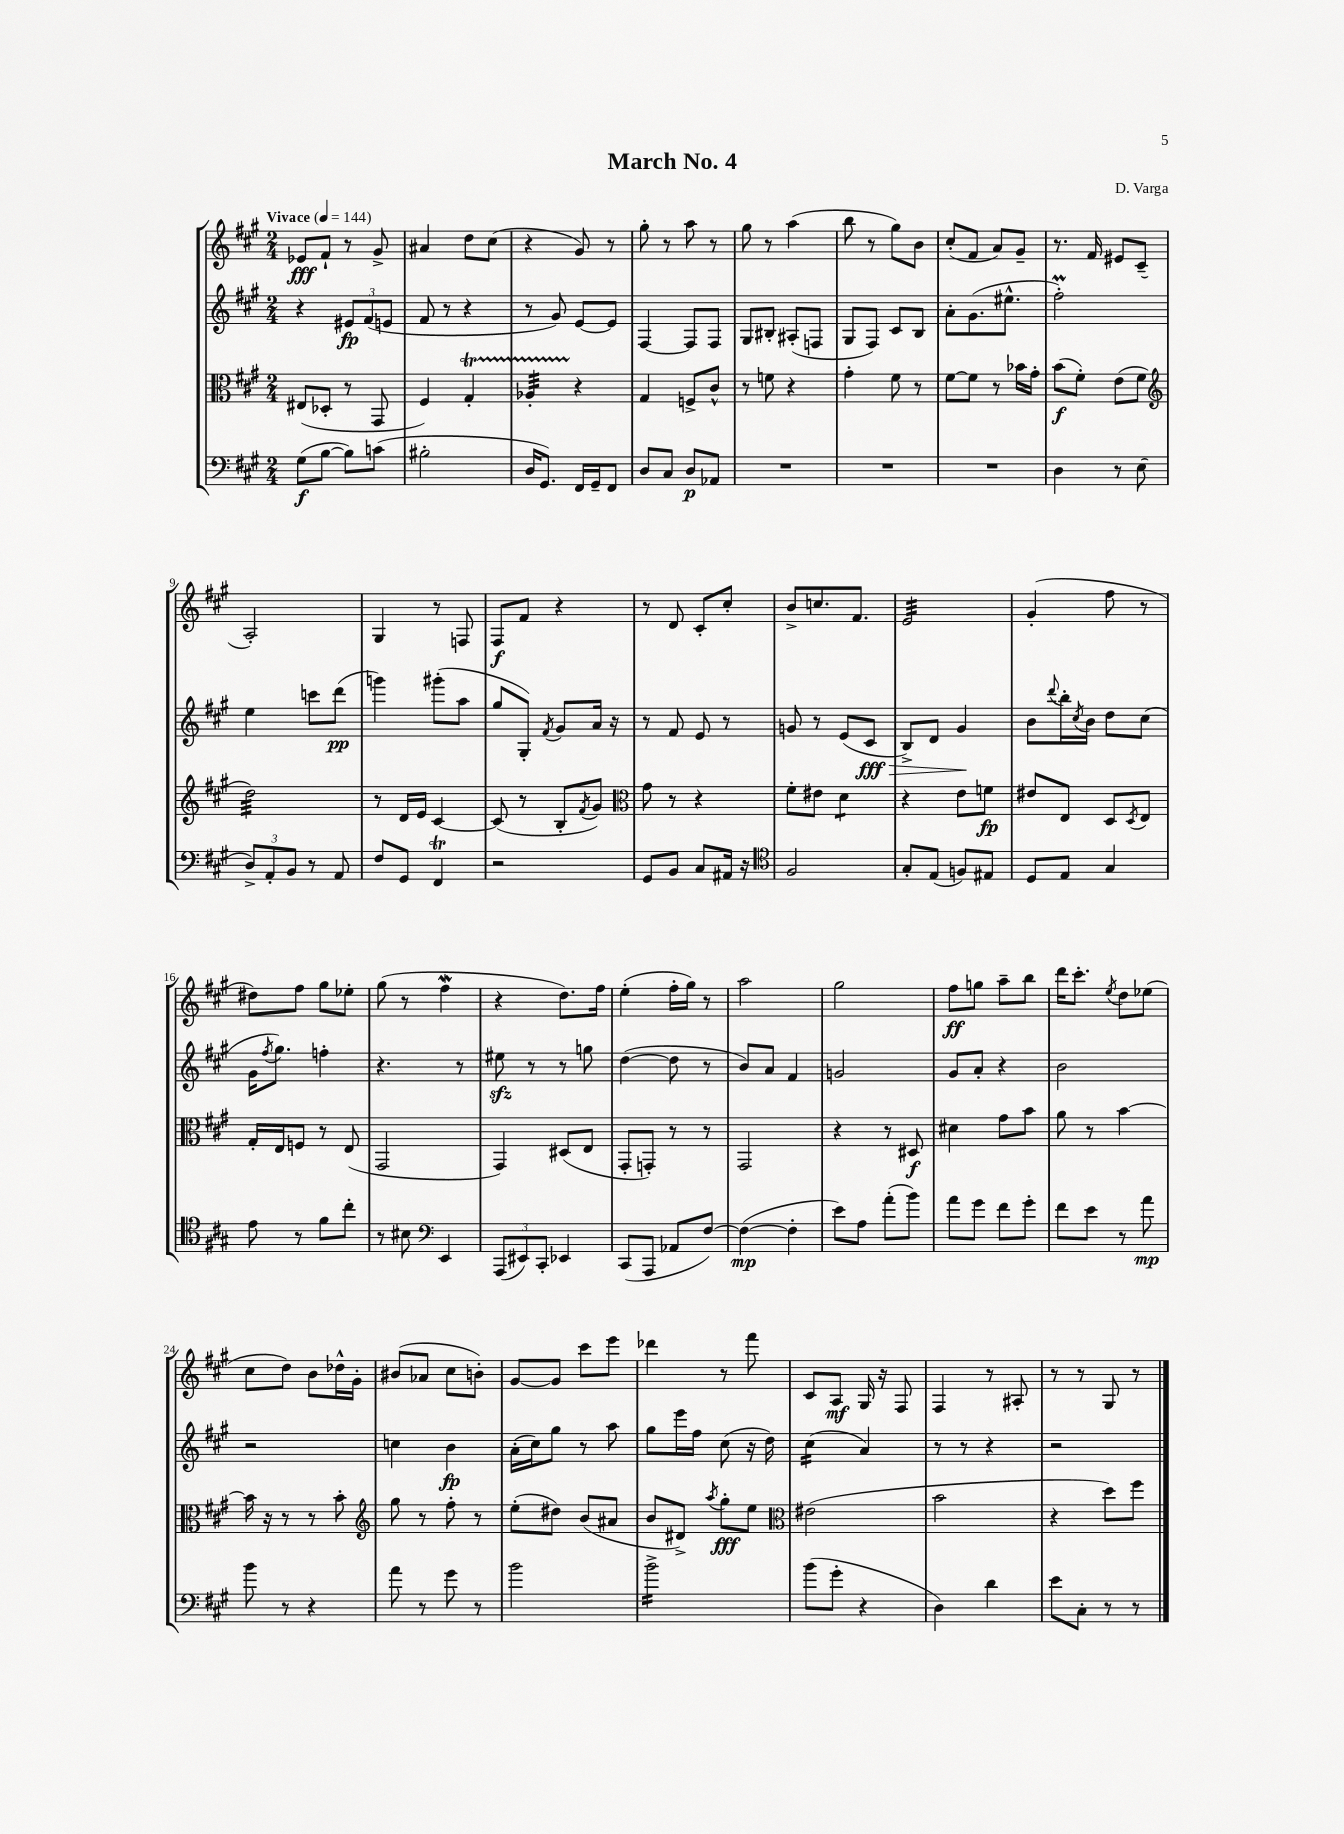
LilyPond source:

\header { title = "March No. 4" composer = "D. Varga" }
<<
\new StaffGroup <<
\new Staff = "s0" {
    \clef treble \key a \major \numericTimeSignature \time 2/4 \tempo "Vivace" 4 = 144
    ees'8\fff fis'8-! r8 gis'8-> |
    ais'4 d''8 cis''8( |
    r4 gis'8) r8 |
    gis''8-. r8 a''8 r8 |
    gis''8 r8 a''4( |
    b''8 r8 gis''8) b'8 |
    cis''8-.( fis'8 a'8) gis'8-- |
    r8. fis'16 eis'8 cis'8--( |
    a2-.) |
    gis4 r8 f8 |
    fis8\f fis'8 r4 |
    r8 d'8 cis'8-. cis''8-. |
    b'8-> c''8. fis'8. |
    e'2:32 |
    gis'4-.( fis''8 r8 |
    dis''8) fis''8 gis''8 ees''8-. |
    gis''8( r8 fis''4\mordent |
    r4 d''8.) fis''16 |
    e''4-.( fis''16-. gis''16) r8 |
    a''2 |
    gis''2 |
    fis''8\ff g''8 a''8-- b''8 |
    d'''16 cis'''8.-. \acciaccatura { e''8 } d''8 ees''8( |
    cis''8 d''8) b'8 des''16-^ gis'16-. |
    bis'8( aes'8 cis''8 b'8-.) |
    gis'8~ gis'8 cis'''8 e'''8 |
    des'''4 r8 fis'''8 |
    cis'8 a8\mf gis16 r16 fis8 |
    fis4 r8 ais8-. |
    r8 r8 gis8 r8 \bar "|." |
}
\new Staff = "s1" {
    \clef treble \key a \major \numericTimeSignature \time 2/4
    r4 \tuplet 3/2 { eis'8\fp fis'8( e'8 } |
    fis'8 r8 r4 |
    r8 gis'8) e'8~ e'8 |
    fis4~ fis8 fis8 |
    gis8 bis8-. ais8-.( f8 |
    gis8 fis8) cis'8 b8 |
    a'8-. gis'8.( eis''8.-^ |
    fis''2-.\prall) |
    e''4 c'''8 d'''8\pp( |
    g'''4) gis'''8-.( a''8 |
    gis''8 gis8-.) \acciaccatura { fis'8 } gis'8 a'16 r16 |
    r8 fis'8 e'8 r8 |
    g'8 r8 e'8( cis'8\fff\> |
    b8->) d'8 gis'4\! |
    b'8 \appoggiatura { d'''8 } b''16-. \acciaccatura { cis''8 } b'16 d''8 cis''8( |
    gis'16 \acciaccatura { fis''8 } gis''8.) f''4-. |
    r4. r8 |
    eis''8\sfz r8 r8 g''8 |
    d''4~( d''8 r8 |
    b'8) a'8 fis'4 |
    g'2 |
    gis'8 a'8-. r4 |
    b'2 |
    r2 |
    c''4 b'4\fp |
    a'16-.( cis''16) gis''8 r8 a''8 |
    gis''8 e'''16 fis''16 cis''8( r16 d''16) |
    cis''4:16( a'4) |
    r8 r8 r4 |
    r2 \bar "|." |
}
\new Staff = "s2" {
    \clef alto \key a \major \numericTimeSignature \time 2/4
    eis8( des8-. r8 gis,8 |
    fis4) gis4-.\startTrillSpan |
    aes4:32-. r4\stopTrillSpan |
    gis4 f8-> cis'8-^ |
    r8 f'8 r4 |
    gis'4-. fis'8 r8 |
    fis'8~ fis'8 r8 bes'16 gis'16-. |
    b'8\f( fis'8-.) e'8( fis'8 |
    \clef treble d''2:32) |
    r8 d'16 e'16 cis'4~ |
    cis'8( r8 b8-. \acciaccatura { fis'8 } gis'8) |
    \clef alto gis'8 r8 r4 |
    fis'8-. eis'8 d'4:8 |
    r4 e'8 f'8\fp |
    eis'8 e8 d8 \acciaccatura { d8 } e8 |
    gis16-. e16 f8 r8 e8( |
    gis,2 |
    gis,4) dis8( e8 |
    gis,8-. g,8-.) r8 r8 |
    gis,2 |
    r4 r8 dis8\f |
    dis'4 gis'8 b'8 |
    a'8 r8 b'4~ |
    b'16 r16 r8 r8 b'8-. |
    \clef treble gis''8 r8 fis''8-. r8 |
    e''8-.( dis''8) b'8( ais'8 |
    b'8 dis'8->) \acciaccatura { a''8 } gis''8-.\fff e''8 |
    \clef alto eis'2( |
    b'2 |
    r4 d''8) fis''8 \bar "|." |
}
\new Staff = "s3" {
    \clef bass \key a \major \numericTimeSignature \time 2/4
    gis8\f( b8~ b8) c'8( |
    bis2-. |
    d16 gis,8.) fis,16 gis,16-- fis,8 |
    d8 cis8 d8\p aes,8 |
    R2 |
    R2 |
    R2 |
    d4 r8 e8( |
    \tuplet 3/2 { d8->) a,8-. b,8 } r8 a,8 |
    fis8 gis,8 fis,4\trill |
    r2 |
    gis,8 b,8 cis8 ais,16 r16 |
    \clef tenor fis2 |
    gis8-. e8( f8) eis8 |
    d8 e8 gis4 |
    e'8 r8 fis'8 cis''8-. |
    r8 bis8 \clef bass e,4 |
    \tuplet 3/2 { a,,8( eis,8) cis,8-. } ees,4 |
    cis,8( a,,8 aes,8 fis8~) |
    fis4~\mp( fis4-. |
    e'8) a8 a'8-.( b'8) |
    a'8 gis'8 fis'8 gis'8-. |
    fis'8 e'8 r8 a'8\mp |
    b'8 r8 r4 |
    a'8 r8 gis'8 r8 |
    b'2 |
    b'2:16-> |
    b'8( gis'8-. r4 |
    d4) d'4 |
    e'8 cis8-. r8 r8 \bar "|." |
}
>>
>>
